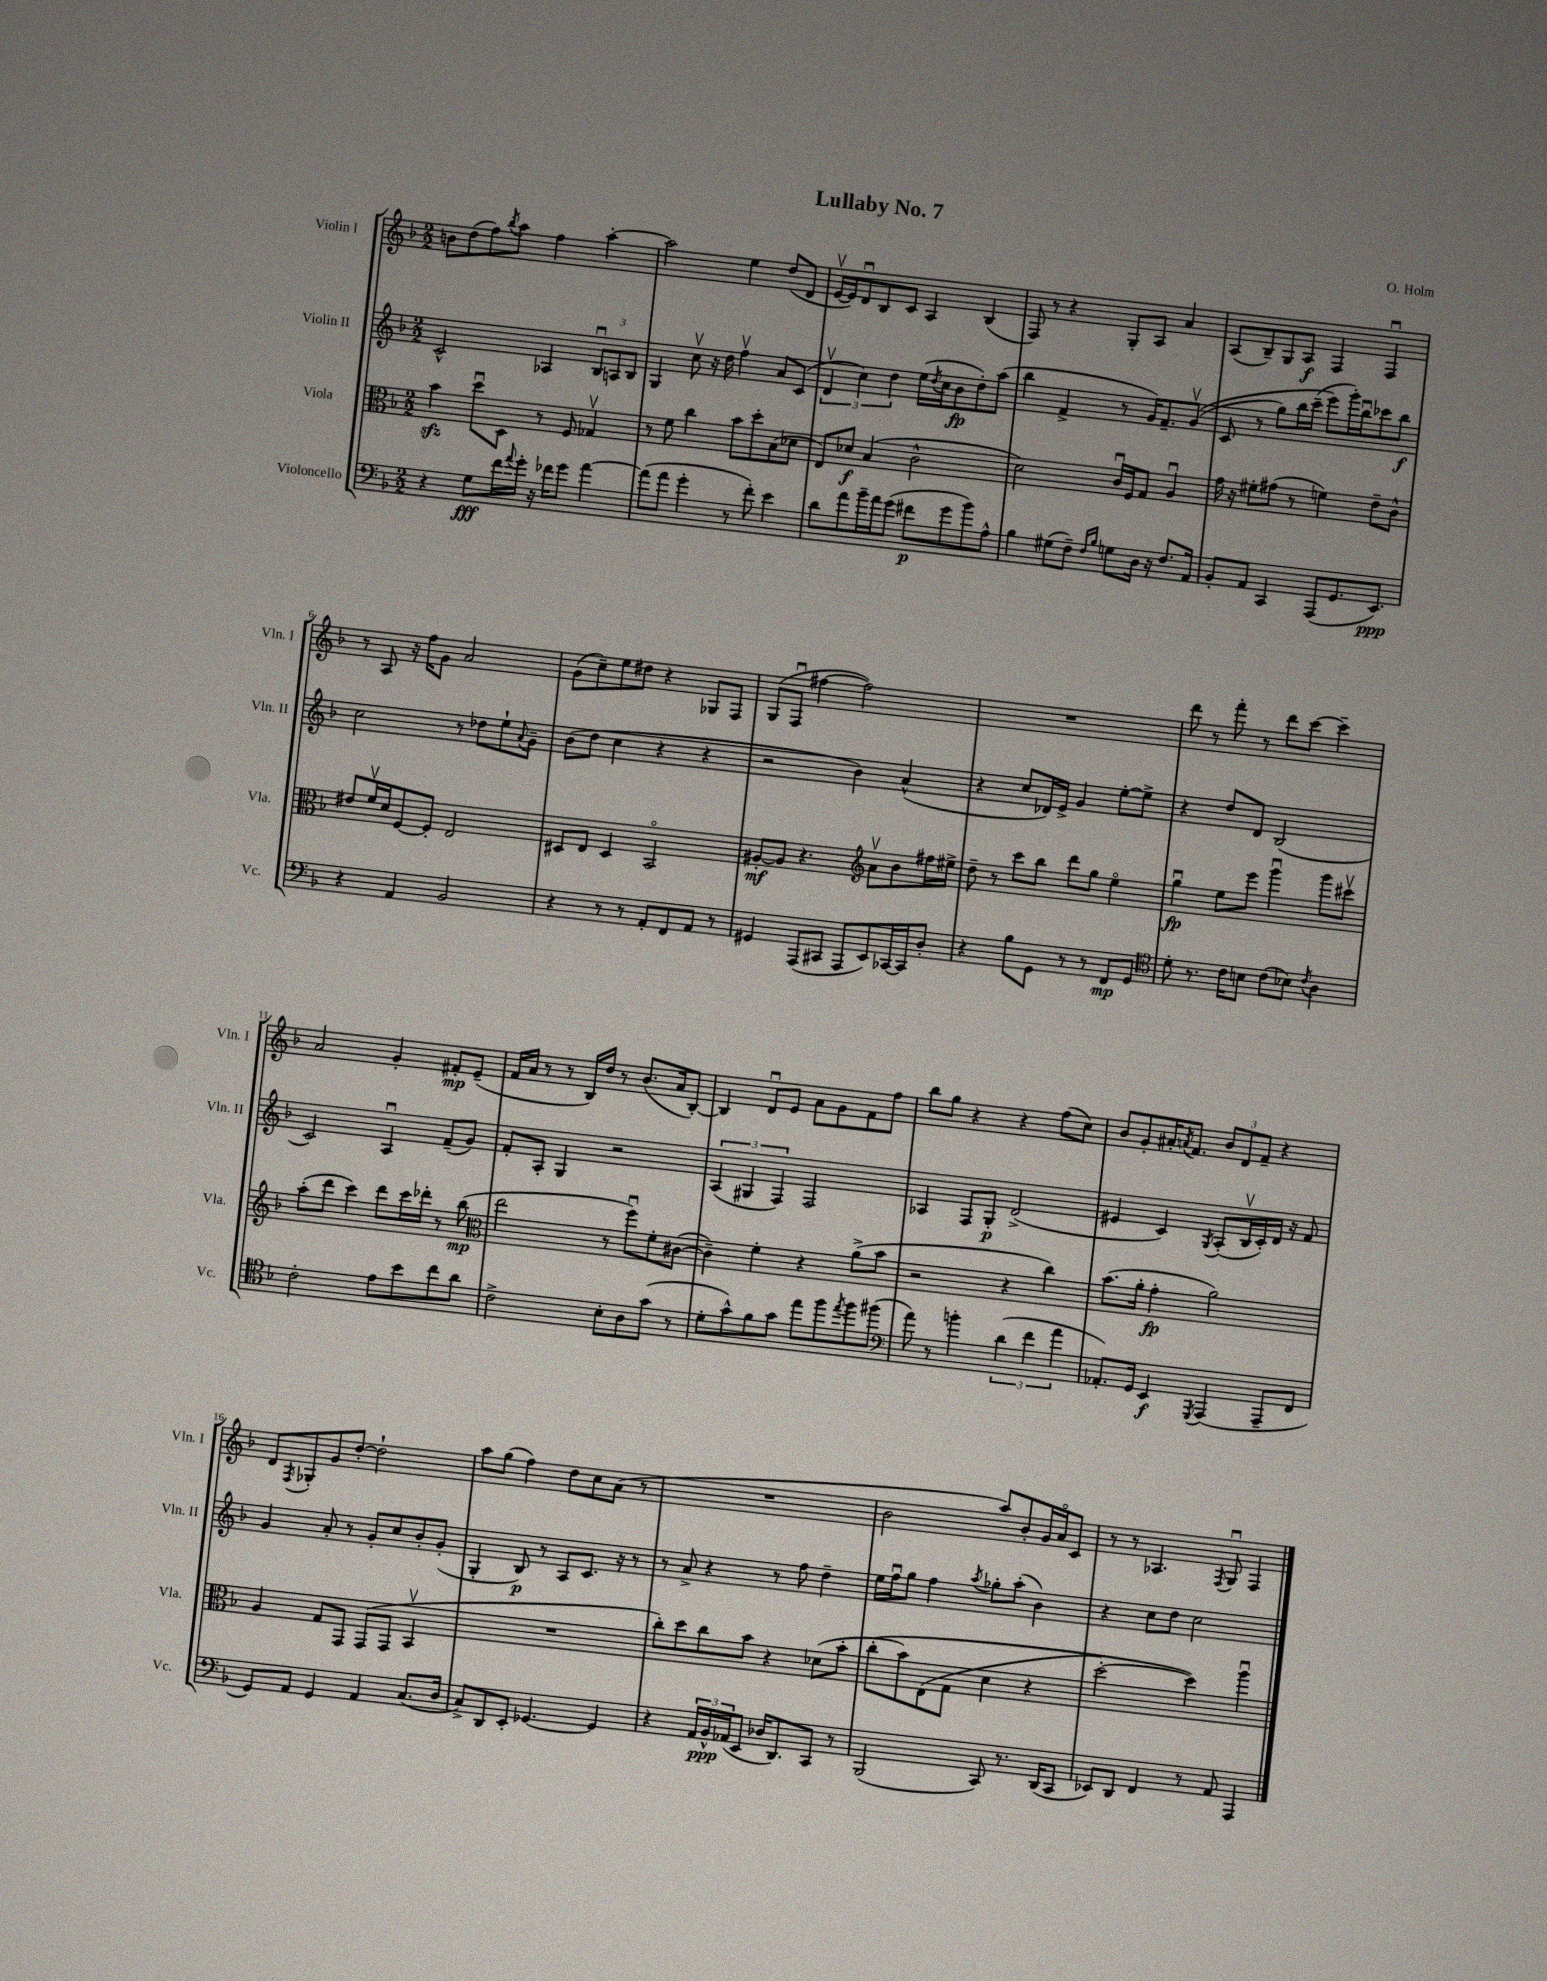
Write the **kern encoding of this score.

**kern	**dynam	**kern	**dynam	**kern	**dynam	**kern	**dynam
*part4	*part4	*part3	*part3	*part2	*part2	*part1	*part1
*staff4	*staff4	*staff3	*staff3	*staff2	*staff2	*staff1	*staff1
*I"Violoncello	*	*I"Viola	*	*I"Violin II	*	*I"Violin I	*
*I'Vc.	*	*I'Vla.	*	*I'Vln. II	*	*I'Vln. I	*
*clefF4	*	*clefC3	*	*clefG2	*	*clefG2	*
*k[b-]	*	*k[b-]	*	*k[b-]	*	*k[b-]	*
*M2/2	*	*M2/2	*	*M2/2	*	*M2/2	*
=1	=1	=1	=1	=1	=1	=1	=1
4r	.	4b-zz\	.	2c^^/	.	8bn\L	.
.	.	.	.	.	.	(8dd\	.
8G\L	fff	8ddu\L	.	.	.	8ff\)	.
.	.	.	.	.	.	8qbb-/	.
16f\L	.	8D\J	.	.	.	8aa\J	.
8qqa/	.	.	.	.	.	.	.
16g'\JJ	.	.	.	.	.	.	.
16r	.	8r	.	4A-X/	.	4ff\	.
16f-X\KL	.	.	.	.	.	.	.
8g\J	.	8F/	.	.	.	.	.
[4a\	.	4G-Xv/	.	12B-u/L	.	[4aa'\	.
.	.	.	.	12An/	.	.	.
.	.	.	.	12B-/J	.	.	.
=2	=2	=2	=2	=2	=2	=2	=2
(8a\L]	.	8r	.	4G/	.	2aa\]	.
8a\J	.	8f\	.	.	.	.	.
4g'\	.	4cc\	.	8ccv\	.	.	.
.	.	.	.	16r	.	.	.
.	.	.	.	16dd\	.	.	.
8r	.	8b-\L	.	4ffv\	.	4ee\	.
8f'\)	.	8dd'\	.	.	.	.	.
4e\	.	(8B-\	.	8a/L	.	(8dd/L	.
.	.	8d-X\J	.	(8c/J	.	8d/J	.
=3	=3	=3	=3	=3	=3	=3	=3
8d\L	.	8E/L)	.	6dv/	.	[16ev/LL	.
.	.	.	.	.	.	16e/J])	.
8a\	.	8d-X/J	f	.	.	8du/	.
.	.	.	.	6cc\)	.	.	.
16b-~\L	.	(4B-/	.	.	.	8B-/	.
16a\J	.	.	.	.	.	.	.
.	.	.	.	6dd\	.	.	.
(8g\J	.	.	.	.	.	8c/J	.
8f#X\L	p	2c^^\	.	(16ee\LL	.	4A/	.
.	.	.	.	8qdd/	.	.	.
.	.	.	.	16cc\J	.	.	.
8g\	.	.	.	8b-\	fp	.	.
8b-\)	.	.	.	8dd'\)	.	(4B-/	.
8A^^\J	.	.	.	(8aa\J	.	.	.
=4	=4	=4	=4	=4	=4	=4	=4
4B-\	.	2d\)	.	4bb-\	.	8F/)	.
.	.	.	.	.	.	8r	.
(8G#X\L	.	.	.	4f^/	.	4r	.
8F~\J)	.	.	.	.	.	.	.
16qqF/LL	.	.	.	.	.	.	.
16qqB-/JJ	.	.	.	.	.	.	.
8Gn\L	.	16cu/LL	.	8r	.	8G'/L	.
.	.	16F/J	.	.	.	.	.
16D\Jk	.	8G/J	.	16g/KL)	.	8A/J	.
16r	.	.	.	8.f~/	.	.	.
8.F/L	.	4Au/	.	.	.	4a/	.
.	.	.	.	((8gv/J	.	.	.
16AA/Jk	.	.	.	.	.	.	.
=5	=5	=5	=5	=5	=5	=5	=5
8BB-'/L	.	16g\	.	8c/	.	(8A/L	.
.	.	16r	.	.	.	.	.
8AA/J	.	8f#X'\L	.	8r	.	8B-~/)	.
4CC/	.	(8g#X\J	.	8gg\L)	.	8G/	.
.	.	8r	.	16bb-\L	.	8A/J	f
.	.	.	.	(16ccc~\JJ	.	.	.
(8AAA/L	.	4fn\)	.	8eee\L)	.	4F/	.
8.GG/	.	.	.	16ggg'\L)	.	.	.
.	.	.	.	16bb-u\J	.	.	.
.	.	8e~\L	.	8ccc-X\	.	4Fu/	.
8.EE/J)	ppp	.	.	.	.	.	.
.	.	8c^^\J	.	8bb-\J	f	.	.
!!LO:LB:g=z
=6	=6	=6	=6	=6	=6	=6	=6
4r	.	8e#X/L	.	2cc\	.	8r	.
.	.	16fv/L	.	.	.	8A/	.
.	.	16d/J	.	.	.	.	.
4AA/	.	[8F/	.	.	.	16r	.
.	.	.	.	.	.	16ff\KL	.
.	.	8F'/J]	.	.	.	8g\J	.
2BB-/	.	2E/	.	8r	.	2a/	.
.	.	.	.	8dd-X\L	.	.	.
.	.	.	.	8ee`\	.	.	.
.	.	.	.	8qqa/	.	.	.
.	.	.	.	8g~\J	.	.	.
=7	=7	=7	=7	=7	=7	=7	=7
4r	.	8D#X/L	.	(8b-\L	.	(8g\L	.
.	.	8E/J	.	8dd\J	.	8cc~\)	.
8r	.	4D#/	.	4cc\	.	8ee\	.
8r	.	.	.	.	.	8dd#X\J	.
8AA'/L	.	2BB-/	.	4r	.	4r	.
8FF/	.	.	.	.	.	.	.
8AA/J	.	.	.	4r	.	8G-X/L	.
8r	.	.	.	.	.	8F/J	.
=8	=8	=8	=8	=8	=8	=8	=8
4GG#X/	.	[8A#X'/L	mf	2r	.	(8G/L	.
.	.	8A#/J]	.	.	.	8Fu/J	.
(8AAA/L	.	4.r	.	.	.	[4ff#X\	.
8CC#X/J	.	.	.	.	.	.	.
8AAA/L	.	.	.	4b-\)	.	2ff#\])	.
*	*	*clefG2	*	*	*	*	*
8EE/)	.	8av\L	.	.	.	.	.
[16CC-X/L	.	8b-\	.	(4a^^/	.	.	.
16CC-/J]	.	.	.	.	.	.	.
8D'/J	.	16ff#X\L	.	.	.	.	.
.	.	16ee#X^\JJ	.	.	.	.	.
=9	=9	=9	=9	=9	=9	=9	=9
4r	.	8dd~\	.	4r	.	1r	.
.	.	8r	.	.	.	.	.
8B-\L	.	8ccc\L	.	8cc/L	.	.	.
8GG\J	.	8bb-\J	.	16d-X/L)	.	.	.
.	.	.	.	16e^/JJ	.	.	.
8r	.	8ddd\L	.	4g/	.	.	.
8r	.	8gg\J	.	.	.	.	.
8FF/L	mp	4ee\	.	[8ee'\L	.	.	.
8GG/J	.	.	.	8ee^\J]	.	.	.
=10	=10	=10	=10	=10	=10	=10	=10
*clefC4	*	*	*	*	*	*	*
8d'\	.	4ggu\	fp	4r	.	8ddd\	.
8.r	.	.	.	.	.	8r	.
.	.	8ee\L	.	8dd/L	.	8fff'\	.
16c\KL	.	.	.	.	.	.	.
8Bn\J	.	8eee\J	.	8d/J	.	8r	.
(8c\L	.	4gggu\	.	(2B-/	.	8ddd\L	.
8B-X\J)	.	.	.	.	.	[8ccc\J	.
8qc/	.	.	.	.	.	.	.
4A\	.	8ggg\L	.	.	.	4ccc~\]	.
.	.	8ccc#Xv\J	.	.	.	.	.
!!LO:LB:g=z
=11	=11	=11	=11	=11	=11	=11	=11
2c'\	.	(8aa'\L	.	2c/)	.	2a/	.
.	.	8ddd\J	.	.	.	.	.
.	.	4ccc\)	.	.	.	.	.
8e\L	.	8ddd\L	.	4Au/	.	4g'/	.
8b-\	.	16ccc\L	.	.	.	.	.
.	.	16ddd-X'\JJ	.	.	.	.	.
8cc\	.	8r	.	(8f~/L	.	8f#X'/L	mp
8a\J	.	(8bb-\	mp	8g/J)	.	(8e~/J	.
=12	=12	=12	=12	=12	=12	=12	=12
*	*	*clefC3	*	*	*	*	*
2c^\	.	2ee\	.	8f'/L	.	16f/LL	.
.	.	.	.	.	.	16a/JJ	.
.	.	.	.	8A'/J	.	8r	.
.	.	.	.	4G/	.	8r	.
.	.	.	.	.	.	16B-/LL)	.
.	.	.	.	.	.	16dd/JJ	.
8B-'\L	.	8r	.	2r	.	8r	.
8A\	.	8ffu\L)	.	.	.	(8.b-/L	.
(8g\J	.	8f'\	.	.	.	.	.
.	.	.	.	.	.	16a/k	.
8r	.	([8c#X\J	.	.	.	[8B-'/J)	.
=13	=13	=13	=13	=13	=13	=13	=13
8d'\L	.	4c#~\])	.	(6A/	.	4B-/]	.
8g^^\)	.	.	.	.	.	.	.
.	.	.	.	6G#X/	.	.	.
8f\	.	4f'\	.	.	.	8du/L	.
.	.	.	.	6F/)	.	.	.
8g\J	.	.	.	.	.	8e/J	.
8ee\L	.	4r	.	2F/	.	8a\L	.
8ff\	.	.	.	.	.	8g\	.
8qee/	.	.	.	.	.	.	.
8ff\	.	(8a^\L	.	.	.	8f\	.
(8ff#X\J	.	8b-\J	.	.	.	8ff\J	.
=14	=14	=14	=14	=14	=14	=14	=14
*clefF4	*	*	*	*	*	*	*
8a\)	.	2r	.	4A-X/	.	8bb-\L	.
8r	.	.	.	.	.	8gg\J	.
4bn'\	.	.	.	8F/L	.	4r	.
.	.	.	.	8G'/J	p	.	.
(6d\	.	4r	.	(2d^/	.	4r	.
6f\	.	.	.	.	.	.	.
.	.	4cc\)	.	.	.	(8ff\L	.
6a\	.	.	.	.	.	.	.
.	.	.	.	.	.	8cc\J)	.
=15	=15	=15	=15	=15	=15	=15	=15
8.AA-X'/L)	.	(8.b-\L	.	4e#X/	.	8b-/L	.
.	.	.	.	.	.	8g'/	.
16GG/Jk	.	16a'\Jk	.	.	.	.	.
4EE/	f	4g'\	fp	4c/)	.	16a#X'/K	.
.	.	.	.	.	.	8qan/	.
.	.	.	.	.	.	8.f/J	.
8qGGG/	.	.	.	8qG/	.	.	.
(4AAA/	.	2a\)	.	(8A'/L	.	12b-/L	.
.	.	.	.	.	.	12d/	.
.	.	.	.	16B-v/L	.	.	.
.	.	.	.	.	.	12f~/J	.
.	.	.	.	16c'/)	.	.	.
8AAA~/L	.	.	.	16d/JJ	.	4r	.
.	.	.	.	16r	.	.	.
8FF/J	.	.	.	8f/	.	.	.
!!LO:LB:g=z
=16	=16	=16	=16	=16	=16	=16	=16
8GG/L)	.	4A/	.	4g/	.	8d/L	.
.	.	.	.	.	.	8qF/	.
8AA/J	.	.	.	.	.	8G-X'/	.
4GG/	.	8G/L	.	8a'/	.	8g/	.
.	.	8GG/J	.	8r	.	[8dd'/J	.
4AA/	.	(8GG/L	.	8g'/L	.	2dd`\]	.
.	.	8GG/J	.	8cc/	.	.	.
(8.C/L	.	4BB-v/	.	8b-'/	.	.	.
.	.	.	.	(8g'/J	.	.	.
16D/Jk	.	.	.	.	.	.	.
=17	=17	=17	=17	=17	=17	=17	=17
8C^/L)	.	1r	.	4G'/	.	8aa\L	.
8DD/	.	.	.	.	.	(8gg\J	.
8EE'/J	.	.	.	8B-/)	p	4ff\)	.
[4.GG-X/	.	.	.	8r	.	.	.
.	.	.	.	8A/L	.	8dd\L	.
.	.	.	.	8.c/J	.	8cc\	.
4GG-/]	.	.	.	.	.	(8a\J	.
.	.	.	.	16r	.	.	.
.	.	.	.	8r	.	8r	.
=18	=18	=18	=18	=18	=18	=18	=18
4r	.	8cc'\L)	.	8r	.	1r	.
.	.	8dd\	.	8a^/	.	.	.
24AA/LL	.	8cc\	.	4r	.	.	.
24BB-^^/	ppp	.	.	.	.	.	.
(24AA-X/J	.	.	.	.	.	.	.
8EE/J	.	8b-\J	.	.	.	.	.
16D-X/KL	.	4r	.	8r	.	.	.
8.DD/)	.	.	.	.	.	.	.
.	.	.	.	8ff\	.	.	.
8CC/J	.	(8d-X\L	.	4dd~\	.	.	.
8r	.	8b-'\J	.	.	.	.	.
=19	=19	=19	=19	=19	=19	=19	=19
(2BBB-/	.	(8cc'\L	.	16ee\LL	.	2b-\	.
.	.	.	.	16ffu\J	.	.	.
.	.	8b-\)	.	8gg\J	.	.	.
.	.	(8E\	.	4ff\	.	.	.
.	.	8G\J	.	.	.	.	.
.	.	.	.	8qaa/	.	.	.
8CC/)	.	4d\	.	8gg-X'\L	.	8aa/L)	.
8.r	.	.	.	(8aa'\J	.	8b-'/	.
.	.	4r	.	4b-\)	.	16g/L	.
(16DD/KL	.	.	.	.	.	16a/J	.
8CC/J	.	.	.	.	.	8c/J	.
=20	=20	=20	=20	=20	=20	=20	=20
8EE-X/L)	.	[2dd'\)	.	4r	.	8r	.
8DD/J	.	.	.	.	.	8r	.
4FF/	.	.	.	8cc\L	.	4.A-X/	.
.	.	.	.	8dd\J	.	.	.
8r	.	4dd\])	.	2cc\	.	.	.
.	.	.	.	.	.	8qF/	.
8AA/	.	.	.	.	.	8Gu/	.
4AAA/	.	4aau\	.	.	.	4F/	.
==	==	==	==	==	==	==	==
*-	*-	*-	*-	*-	*-	*-	*-
